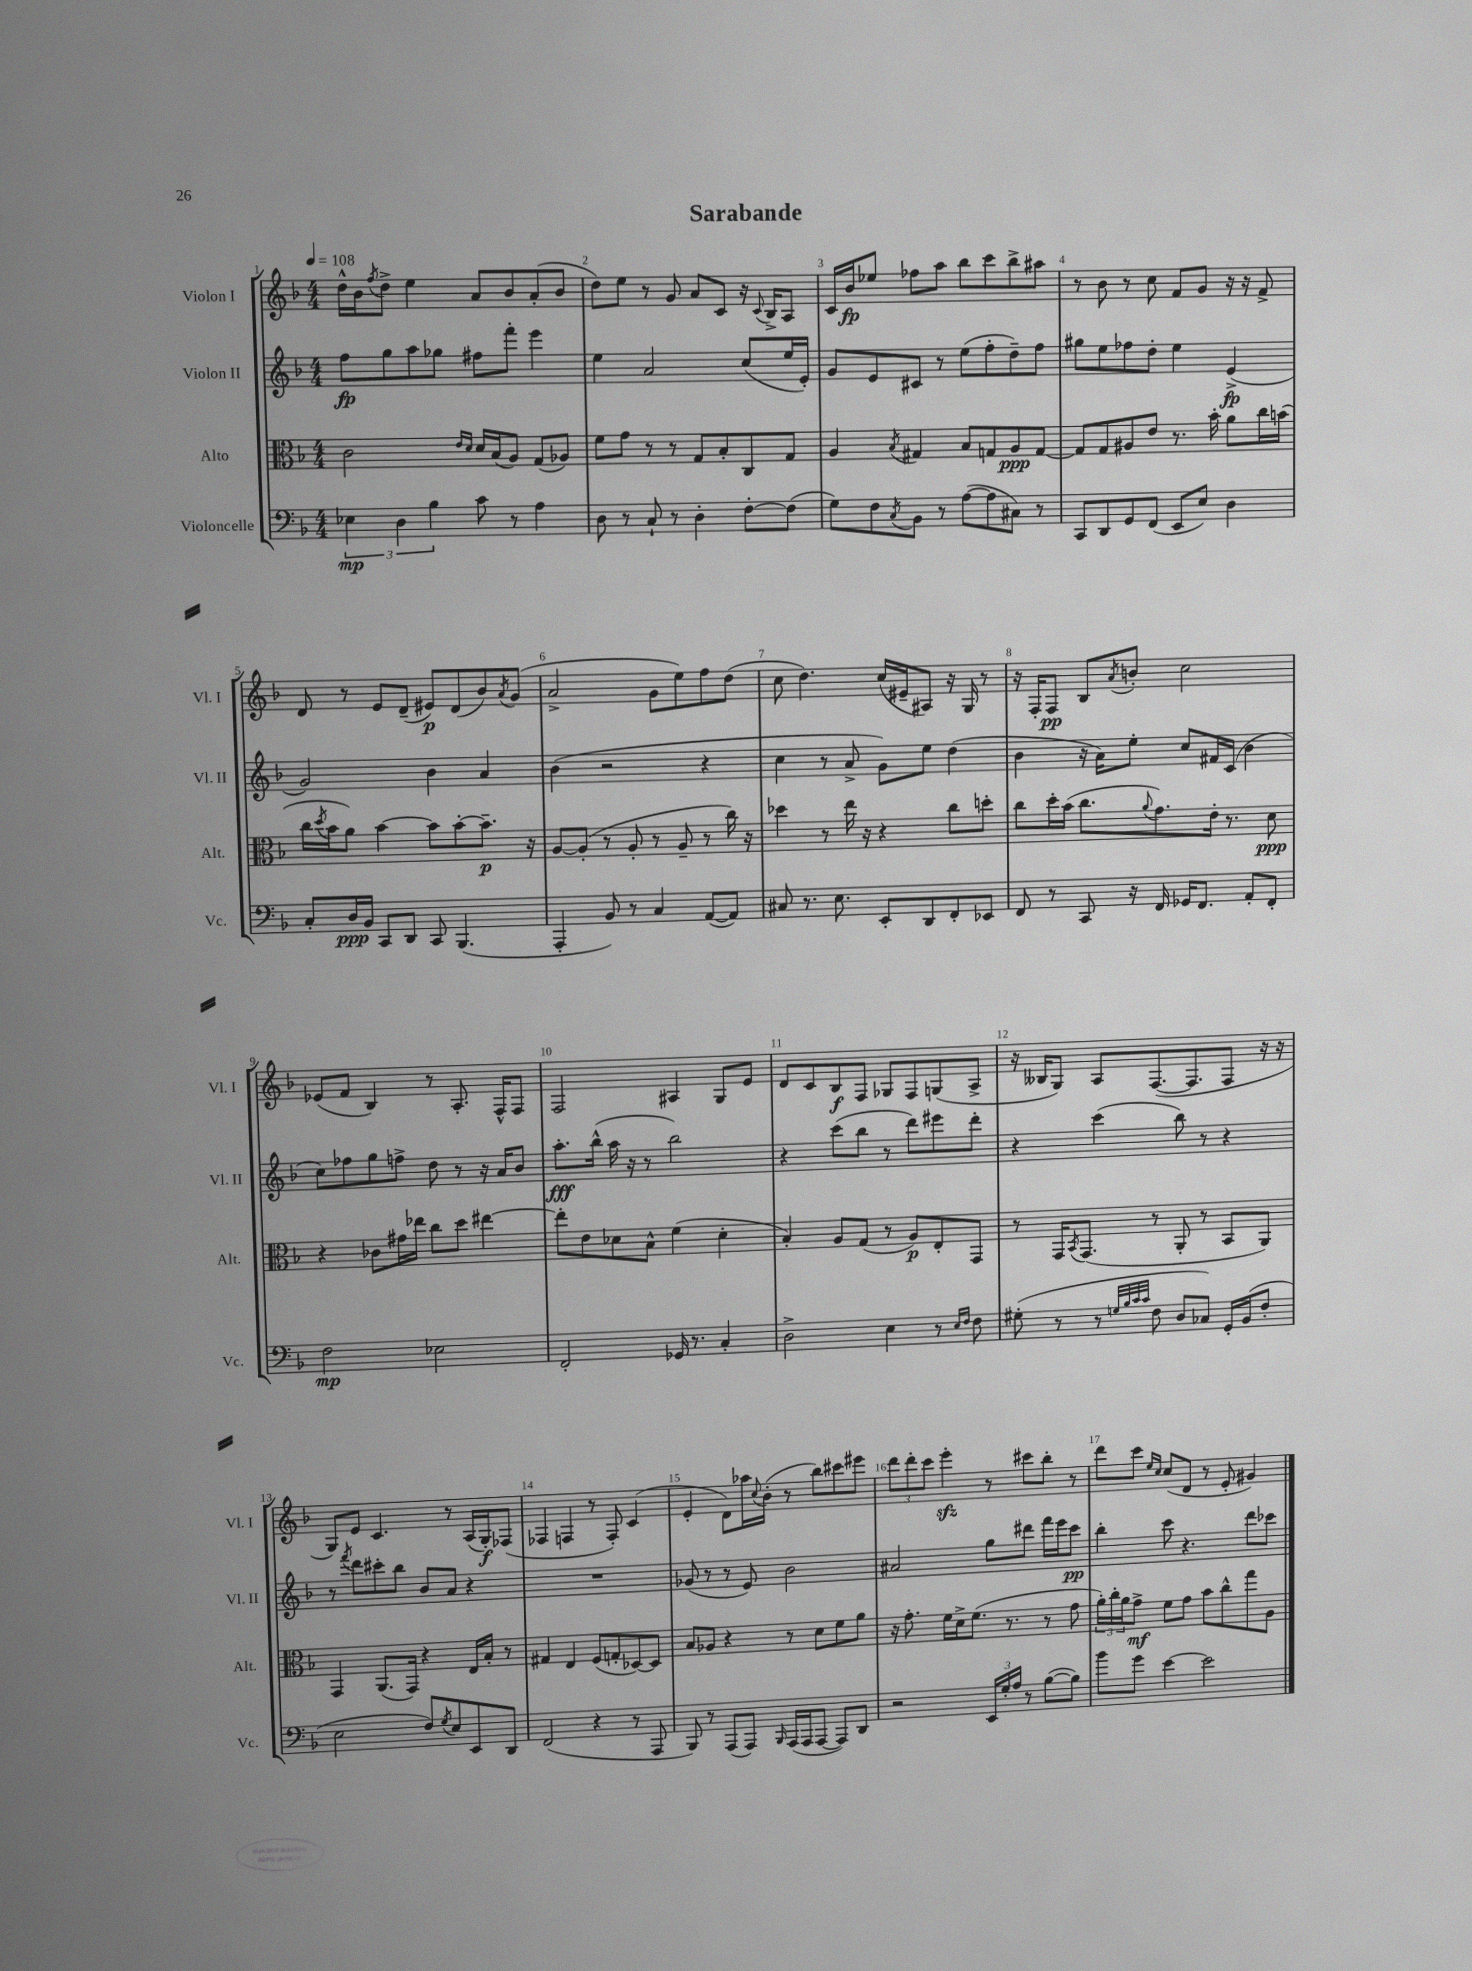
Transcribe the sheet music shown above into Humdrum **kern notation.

**kern	**kern	**kern	**kern
*staff4	*staff3	*staff2	*staff1
*clefF4	*clefC3	*clefG2	*clefG2
*k[b-]	*k[b-]	*k[b-]	*k[b-]
*M4/4	*M4/4	*M4/4	*M4/4
*MM108	*MM108	*MM108	*MM108
6E-	2c	8ff	16dd^^
.	.	.	16b-
.	.	.	8qff
.	.	8gg	8dd^
6D	.	.	.
.	.	8aa	4ee
6B-	.	.	.
.	.	8gg-	.
.	16qqe	.	.
.	16qqd	.	.
8c	16d	8ff#	8a
.	(16B-	.	.
8r	8A)	8fff'	8b-
4A	(8G	4eee	(8a'
.	8A-)	.	8b-
=	=	=	=
8D	8f	4ee	8dd)
8r	8g	.	8ee
8C`	8r	2a	8r
8r	8r	.	8g
4D'	8G	.	8a
.	8B-'	.	8c
[8F'	8C	(8cc	16r
.	.	.	8qqc
.	.	.	16B-^
(8F]	8G	16ee	8A
.	.	16e')	.
=	=	=	=
8G)	4A	8g	16c
.	.	.	16b-
8F	.	8e	8ee-
8qC	8qB-	.	.
8BB-	4G#	8c#	8ff-
8r	.	8r	8aa
([8A	8B-	(8ee	8bb-
8A]	8G	8ff'	8ccc
8C#)	8A	8dd~)	8bb-^
8r	[8G	8ff	8aa#
=	=	=	=
8CC	8G]	8gg#	8r
8DD	8G	8ee	8b-
8GG	8A#	8ff-	8r
(8FF	8e	8dd'	8cc
8EE	8.r	4ee	8f
8E)	.	.	8g
.	16b-'	.	.
4D	8a	(4e^	16r
.	.	.	16r
.	16cc	.	8f^
.	(16b	.	.
=	=	=	=
8C'	16cc	2g)	8d
.	8qdd	.	.
.	16b-	.	.
16D	8a)	.	8r
16BB-	.	.	.
8CC	[4b-	.	8e
8DD	.	.	(8d~
8CC	8b-]	4b-	8e#)
(4.BBB-	[8b-'	.	(8d
.	8.b-~]	4a	8b-)
.	.	.	8qa
.	.	.	(8g
.	16r	.	.
=	=	=	=
4AAA'	[8A	(4b-	2a^
.	(8A']	.	.
8BB-)	8r	2r	.
8r	8A'	.	.
4C	8r	.	8g
.	8A~	.	8ee)
([8AA	8r	4r	8ff
8AA])	16cc)	.	(8dd
.	16r	.	.
=	=	=	=
8C#	4dd-	4cc	8cc
8.r	.	.	4.dd)
.	8r	8r	.
8.E	.	.	.
.	16ee	8a^	.
.	16r	.	.
8EE'	4r	8g)	(16cc
.	.	.	16e#~
8DD	.	8ee	8A#)
8FF'	8cc	(4dd	16r
.	.	.	16G
8EE-	8dd'	.	8r
=	=	=	=
8FF	8cc	4b-	16r
.	.	.	16F'
8r	16dd'	.	8F
.	(16b-	.	.
8CC	8.cc	16r	8B-
.	.	16a)	.
.	.	.	8qa
16r	.	8ee'	8b'
.	8qqa	.	.
16FF	8.g)	.	.
16GG-	.	8cc	2cc
8.FF	.	.	.
.	16e'	16f#	.
.	8.r	(16c	.
8AA'	.	4b-	.
8FF'	8d	.	.
=	=	=	=
2F	4r	8cc)	(8e-
.	.	8ff-	8f
.	8c-	8gg	4B-)
.	16g#	8ff^	.
.	16ee-	.	.
2E-	8cc	8dd	8r
.	8dd	8r	8.A'
.	[4ee#	16r	.
.	.	16a	16F^^
.	.	8b-	8F
=	=	=	=
2FF'	8ee#']	8.aa'	2F
.	8e	.	.
.	.	(16bb-^^	.
.	8d-	16aa	.
.	.	16r	.
.	8B-^^	8r	.
16GG-	(4f	2bb-)	4A#
8.r	.	.	.
4C'	4d-'	.	8G
.	.	.	8e
=	=	=	=
2D^	4B-')	4r	8d
.	.	.	8c
.	8A	(8ccc	8B-
.	(8G	8bb-	8F
4E	8r	8r	8G-
.	8A)	8ddd)	8F
8r	8E'	8eee#	(8G
16qqE	.	.	.
16qqF	.	.	.
8F	8GG	8ddd'	8A^
=	=	=	=
(8G#'	8r	4r	16r
.	.	.	16B--
8r	16GG	.	8G)
.	8qBB-	.	.
.	(8.GG	.	.
8r	.	(4ccc	8A
32qqG	.	.	.
32qqB-	.	.	.
32qqc	.	.	.
32qqc	.	.	.
8F	8r	.	([8.F
8D	8AA'	8bb-)	.
.	.	.	8.F]
8C-)	8r	8r	.
16GG'	8BB-	4r	8F
(16BB-	.	.	.
8F'	8AA)	.	16r
.	.	.	16r
=	=	=	=
2E	4GG	8r	8G)
.	.	8qfff	.
.	.	8ddd	8e
.	(8.AA	8ccc#'	4.c
.	.	8bb-	.
.	16GG)	.	.
8F)	4r	8b-	.
8qG	.	.	.
8E	.	8a	8r
8EE	16E	4r	(16A
.	16B-'	.	16G')
8DD	8r	.	(8F-
=	=	=	=
(2FF	4G#	1r	4F-
.	4E	.	4F
4r	(8F	.	8r
.	8G'	.	8F')
8r	[8D-)	.	(4c
8AAA	8D-]	.	.
=	=	=	=
8BBB-)	8B-	(8g-	4e'
8r	8A-	8r	.
(8AAA	4r	8r	8d)
8AAA)	.	8e)	16aa-
.	.	.	8qqcc
.	.	.	(16b-'
16qqBBB-	.	.	.
(16AAA	8r	2b-	8r
16AAA	.	.	.
[8AAA	8d	.	8bb-)
8AAA])	8f	.	8ccc#
8DD	8a	.	8eee#
=	=	=	=
2r	16r	2a#	12ddd
.	8.g'	.	.
.	.	.	12ddd'
.	.	.	12ccc
.	16f	.	4eee'
.	16d^	.	.
.	(8.f	.	.
24EE	.	8gg	8r
24G'	.	.	.
.	8.r	.	.
24A	.	.	.
8r	.	8ddd#	8ccc#
([8B-	8r	16fff	8bb-'
.	.	16eee	.
8B-])	8g	8ccc	8r
=	=	=	=
8b-	24a')	4bb-'	8ddd
.	24cc'	.	.
.	24a	.	.
8g	8g^	.	8ccc
.	.	.	16qqee
.	.	.	16qqcc
[4e	8f	8ccc	(8cc
.	8g	4.r	8d
2e]	8b-	.	8r
.	8cc^^	.	8e'
.	8gg	8ddd	4g#)
.	8A	8ccc-	.
==	==	==	==
*-	*-	*-	*-
